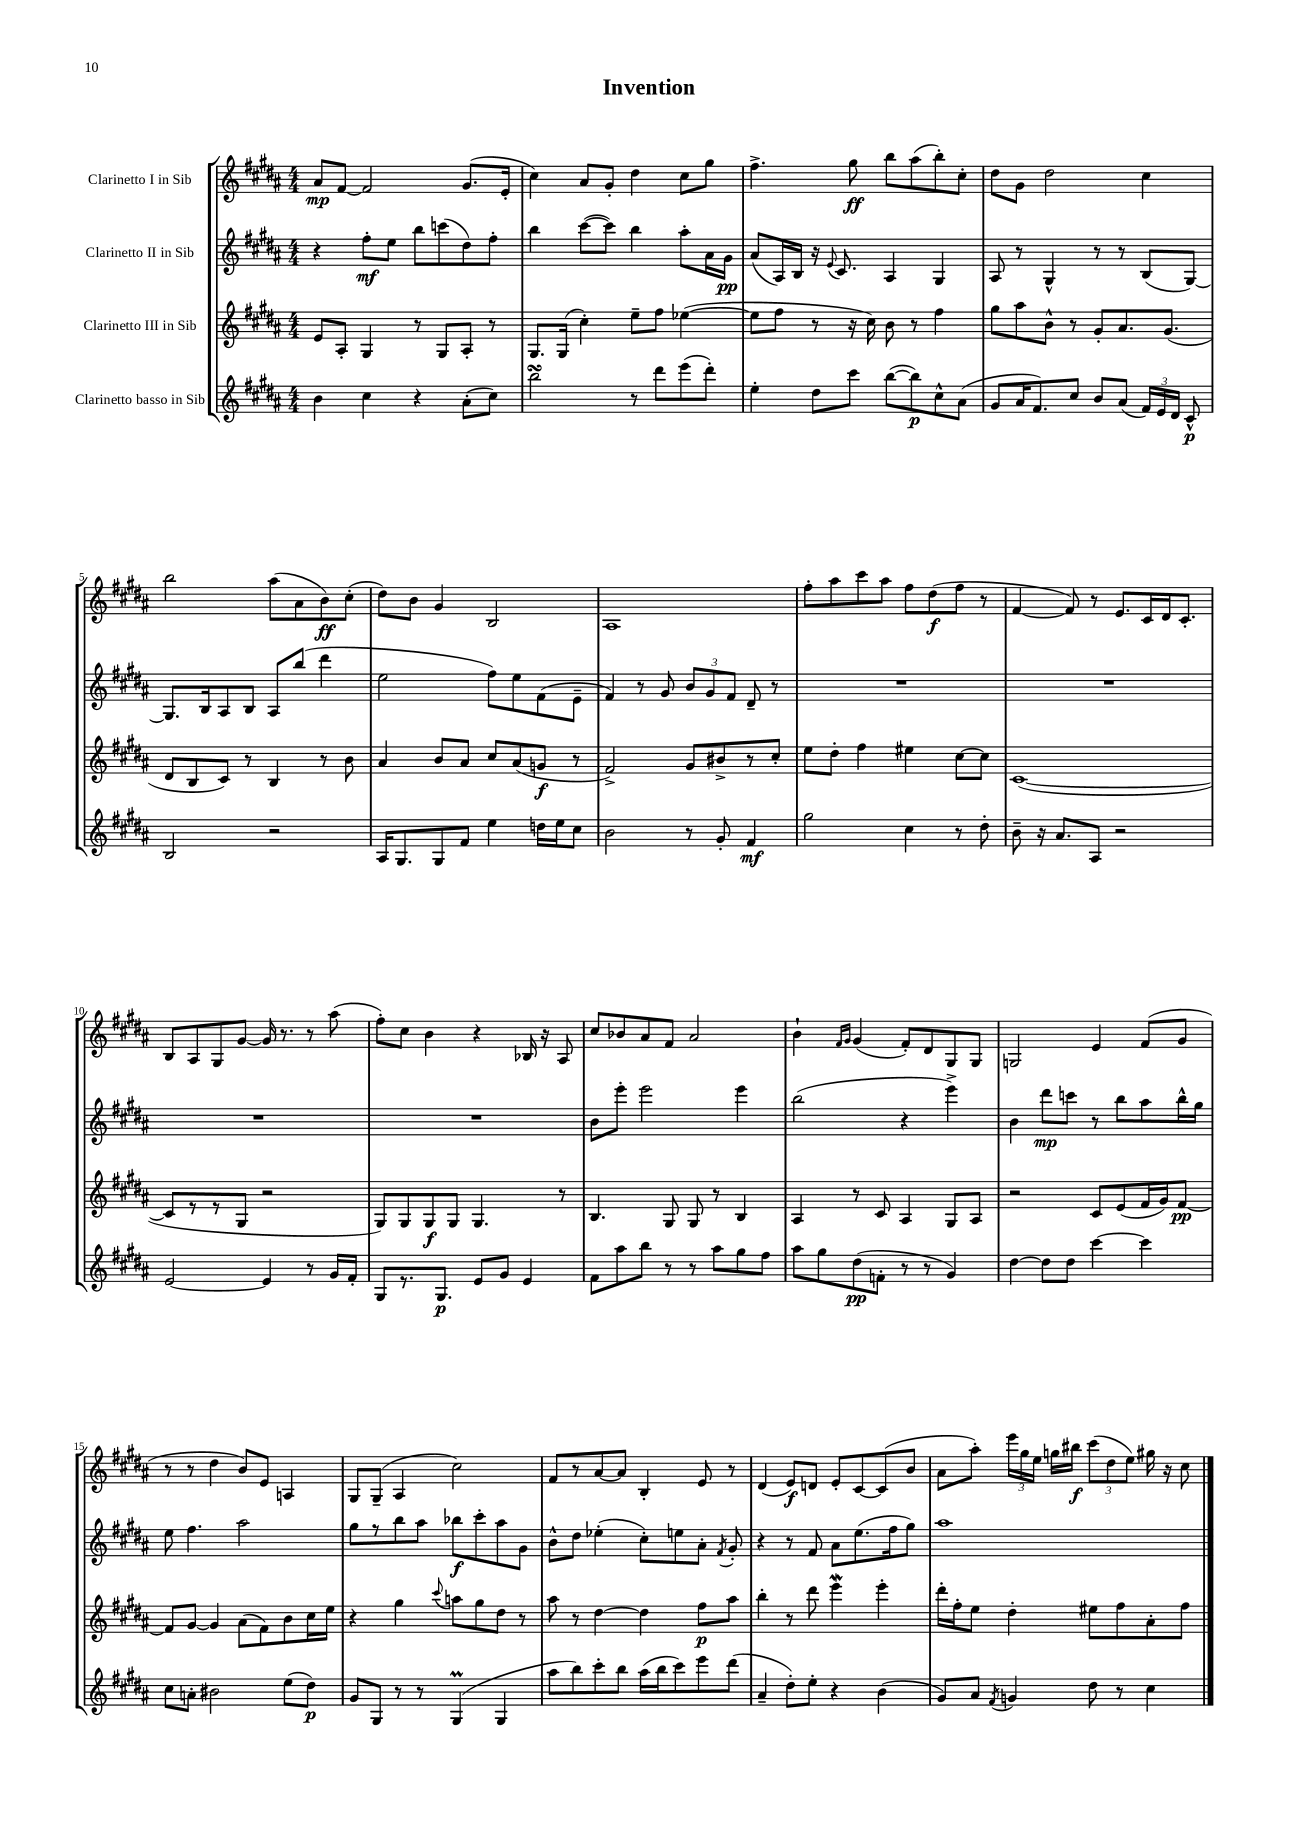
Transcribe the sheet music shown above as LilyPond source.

\header { title = "Invention" }
<<
\new StaffGroup <<
\new Staff = "s0" \with { instrumentName = "Clarinetto I in Sib" } {
    \clef treble \key b \major \numericTimeSignature \time 4/4
    \autoBeamOff ais'8[\mp fis'8]~ fis'2 gis'8.[( e'16]-. |
    cis''4) ais'8[ gis'8]-. dis''4 cis''8[ gis''8] |
    fis''4.-> gis''8\ff b''8[ ais''8( b''8-.) cis''8]-. |
    dis''8[ gis'8] dis''2 cis''4 |
    b''2 ais''8[( ais'8 b'8\ff) cis''8]-.( |
    dis''8[) b'8] gis'4 b2 |
    ais1 |
    fis''8[-. ais''8 cis'''8 ais''8] fis''8[ dis''8\f( fis''8] r8 |
    fis'4~ fis'8) r8 e'8.[ cis'16 dis'16 cis'8.]-. |
    b8[ ais8 gis8 gis'8]~ gis'16 r8. r8 ais''8( |
    fis''8[-.) cis''8] b'4 r4 bes16 r16 ais8 |
    cis''8[ bes'8 ais'8 fis'8] ais'2 |
    b'4-! \grace { fis'16[ gis'16] } gis'4( fis'8[-.) dis'8 gis8 gis8] |
    g2 e'4 fis'8[( gis'8] |
    r8 r8 dis''4 b'8[) e'8] a4 |
    gis8[ gis8]--( ais4 cis''2) |
    fis'8[ r8 ais'8~ ais'8] b4-. e'8 r8 |
    dis'4( e'8[\f) d'8] e'8[-. cis'8~ cis'8( b'8] |
    ais'8[ ais''8]-.) \tuplet 3/2 { e'''16[ gis''16 e''16] } g''16[ bis''16]\f \tuplet 3/2 { cis'''8[( dis''8 e''8]) } gis''16 r16 cis''8 \bar "|." |
}
\new Staff = "s1" \with { instrumentName = "Clarinetto II in Sib" } {
    \clef treble \key b \major \numericTimeSignature \time 4/4
    \autoBeamOff r4 fis''8[-.\mf e''8] b''8[ c'''8( dis''8) fis''8]-. |
    b''4 cis'''8[~( cis'''8]) b''4 ais''8[-. ais'16 gis'16]\pp |
    ais'8[( ais16) b16] r16 \appoggiatura { e'8 } cis'8. ais4 gis4 |
    ais8 r8 gis4-^ r8 r8 b8[( gis8]~) |
    gis8.[ b16 ais8 b8] ais8[ b''8]( dis'''4 |
    e''2 fis''8[) e''8 fis'8( e'8]-- |
    fis'4) r8 gis'8 \tuplet 3/2 { b'8[ gis'8 fis'8] } dis'8-- r8 |
    R1 |
    R1 |
    R1 |
    R1 |
    b'8[ e'''8]-. e'''2 e'''4 |
    b''2( r4 e'''4->) |
    b'4 dis'''8[\mp c'''8] r8 b''8[ ais''8 b''16-^ gis''16] |
    e''8 fis''4. ais''2 |
    gis''8[ r8 b''8 ais''8] bes''8[\f cis'''8-. ais''8 gis'8] |
    b'8[-^ dis''8] ees''4-.( cis''8[-.) e''8 ais'8]-. \acciaccatura { fis'8 } gis'8-. |
    r4 r8 fis'8 ais'8[ e''8.( fis''16 gis''8]) |
    ais''1 \bar "|." |
}
\new Staff = "s2" \with { instrumentName = "Clarinetto III in Sib" } {
    \clef treble \key b \major \numericTimeSignature \time 4/4
    \autoBeamOff e'8[ ais8]-. gis4 r8 gis8[ ais8]-. r8 |
    gis8.[ gis16]( cis''4-.) e''8[-- fis''8] ees''4~( |
    ees''8[ fis''8] r8 r16 cis''16) b'8 r8 fis''4 |
    gis''8[ ais''8 b'8]-^ r8 gis'8[-. ais'8. gis'8.]( |
    dis'8[ b8 cis'8]) r8 b4 r8 b'8 |
    ais'4 b'8[ ais'8] cis''8[ ais'8( g'8]\f r8 |
    fis'2->) gis'8[ bis'8-> r8 cis''8]-. |
    e''8[ dis''8]-. fis''4 eis''4 cis''8[~ cis''8] |
    cis'1~( |
    cis'8[ r8 r8 gis8] r2 |
    gis8[) gis8 gis8\f gis8] gis4. r8 |
    b4. gis8 gis8 r8 b4 |
    ais4 r8 cis'8 ais4 gis8[ ais8] |
    r2 cis'8[ e'8( fis'16 gis'16) fis'8]~\pp |
    fis'8[ gis'8]~ gis'4 ais'8[( fis'8) b'8 cis''16 e''16] |
    r4 gis''4 \appoggiatura { cis'''8 } a''8[ gis''8 dis''8] r8 |
    ais''8 r8 dis''4~ dis''4 fis''8[\p ais''8] |
    b''4-. r8 dis'''8 e'''4\mordent e'''4-. |
    dis'''16[-. fis''16-. e''8] dis''4-. eis''8[ fis''8 ais'8-. fis''8] \bar "|." |
}
\new Staff = "s3" \with { instrumentName = "Clarinetto basso in Sib" } {
    \clef treble \key b \major \numericTimeSignature \time 4/4
    \autoBeamOff b'4 cis''4 r4 ais'8[-.( cis''8]) |
    b''2\turn r8 dis'''8[ e'''8( dis'''8]-.) |
    e''4-. dis''8[ cis'''8] b''8[~( b''8\p) cis''8-^ ais'8]( |
    gis'8[ ais'16 fis'8.) cis''8] b'8[ ais'8]( \tuplet 3/2 { fis'16[) e'16 dis'16] } cis'8-^\p |
    b2 r2 |
    ais16[ gis8. gis8 fis'8] e''4 d''16[ e''16 cis''8] |
    b'2 r8 gis'8-. fis'4\mf |
    gis''2 cis''4 r8 dis''8-. |
    b'8-- r16 ais'8.[ ais8] r2 |
    e'2~ e'4 r8 gis'16[ fis'16]-. |
    gis8[ r8. gis8.]\p e'8[ gis'8] e'4 |
    fis'8[ ais''8 b''8] r8 r8 ais''8[ gis''8 fis''8] |
    ais''8[ gis''8 dis''8\pp( f'8]-. r8 r8 gis'4) |
    dis''4~ dis''8[ dis''8] cis'''4~ cis'''4 |
    cis''8[ a'8]-. bis'2 e''8[( dis''8]\p) |
    gis'8[ gis8] r8 r8 gis4\prall( gis4 |
    ais''8[ b''8) cis'''8-. b''8] ais''16[( b''16 cis'''8) e'''8 dis'''8]( |
    ais'4-- dis''8[-.) e''8]-. r4 b'4( |
    gis'8[) ais'8] \acciaccatura { fis'8 } g'4 dis''8 r8 cis''4 \bar "|." |
}
>>
>>
